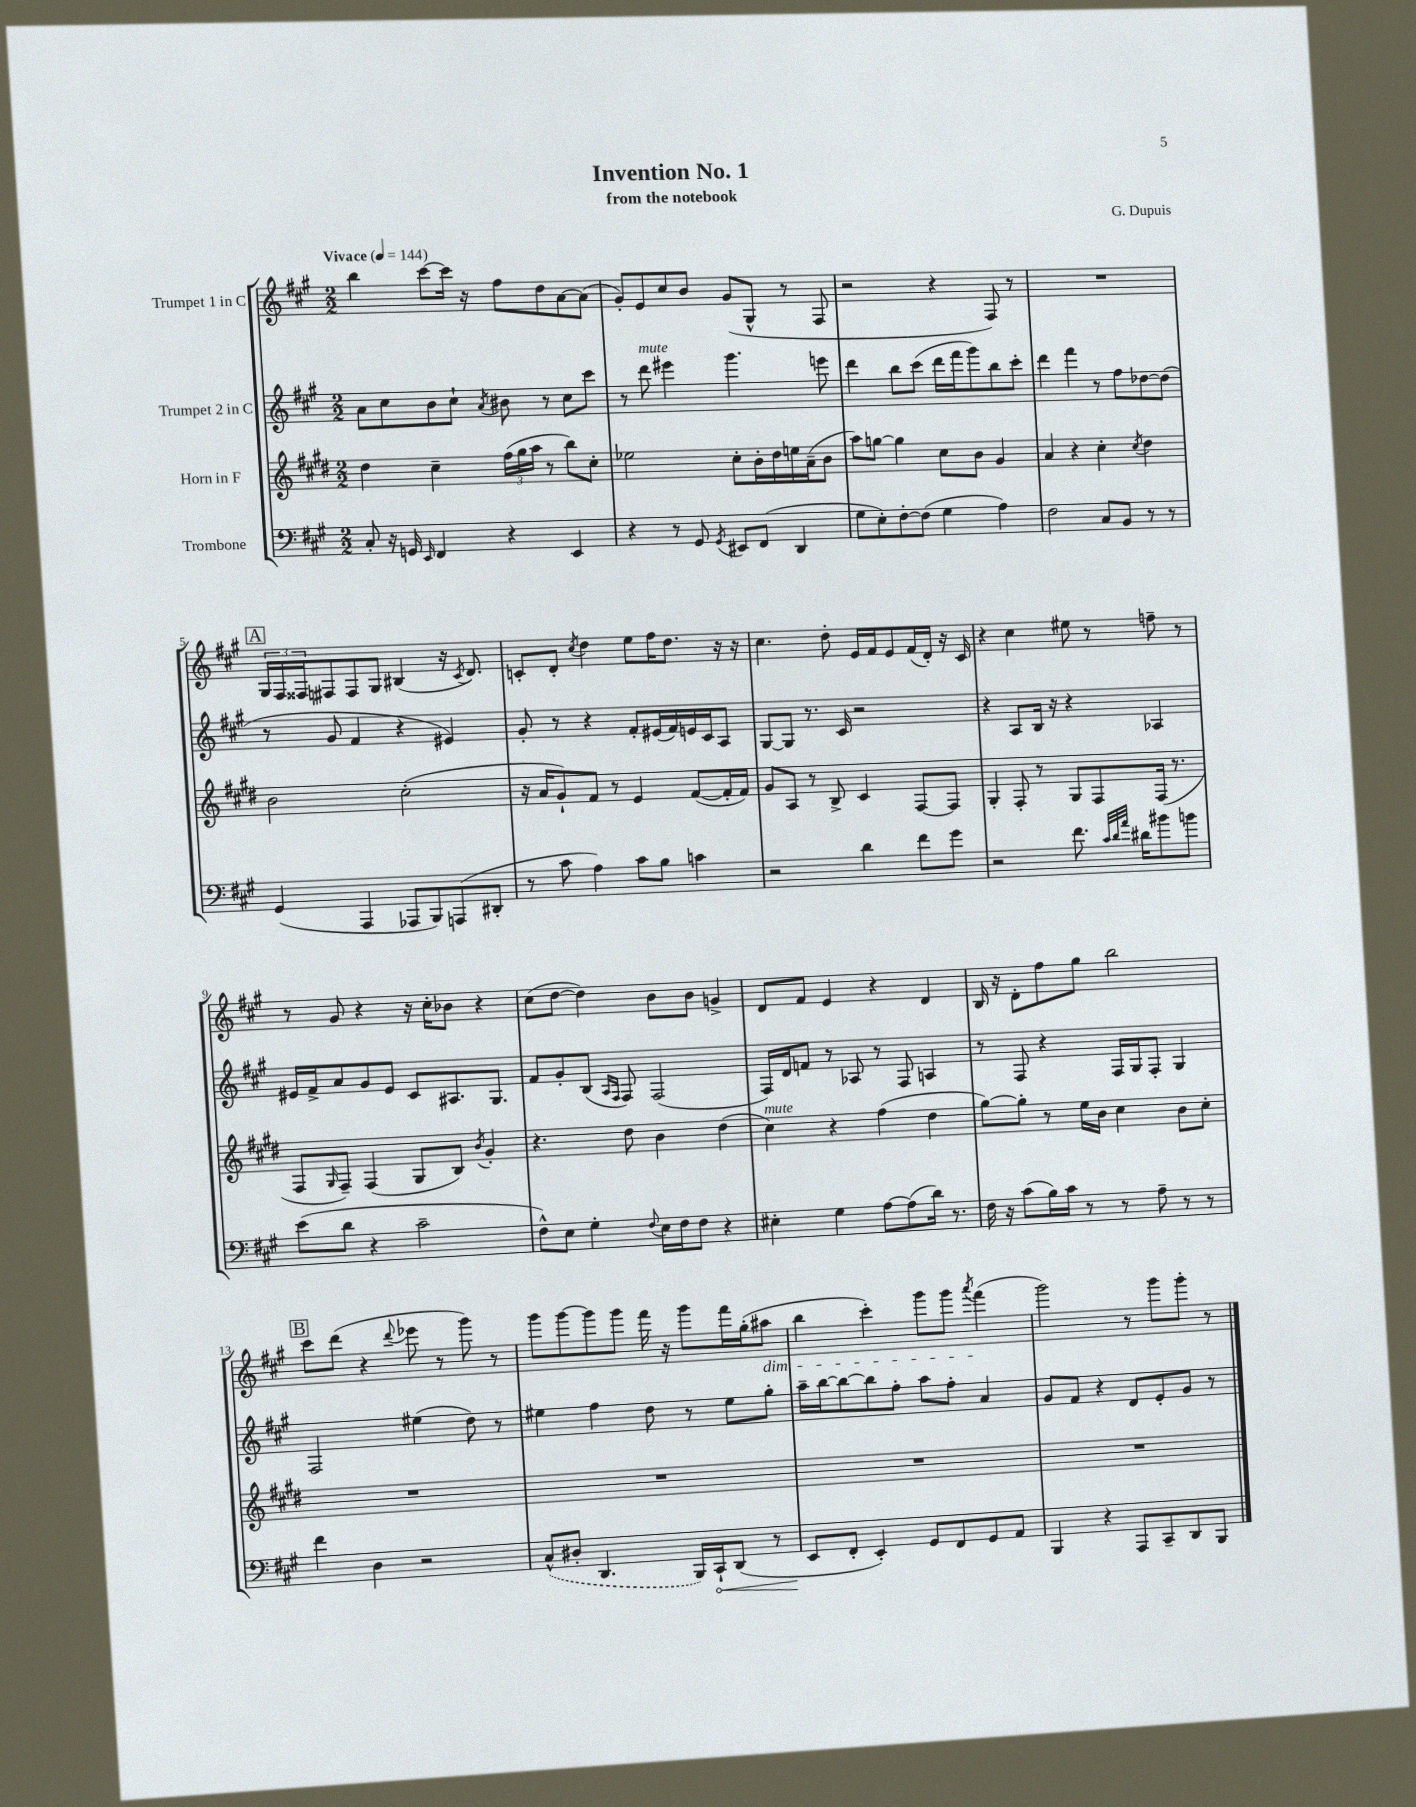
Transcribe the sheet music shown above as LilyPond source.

\header { title = "Invention No. 1" composer = "G. Dupuis" subtitle = "from the notebook" }
<<
\new StaffGroup <<
\new Staff = "s0" \with { instrumentName = "Trumpet 1 in C" } {
    \clef treble \key a \major \numericTimeSignature \time 2/2 \tempo "Vivace" 4 = 144
    b''4 cis'''8~ cis'''16 r16 fis''8 d''8 a'8~ a'8( |
    gis'8-.) e'8 cis''8 b'8 gis'8( gis8-^ r8 fis8 |
    r2 r4 fis8) r8 |
    R1 |
    \mark \markup { \box "A" } \tuplet 3/2 { gis16 fis16 fisis16 } fis8 fis8 gis8 bis4( r16 \acciaccatura { cis'8 } d'8.) |
    c'8-. d'8-. \acciaccatura { cis''8 } d''4 e''8 fis''16 d''8. r16 r16 |
    cis''4. d''8-. e'16 fis'16 e'8 fis'16( d'16-.) r16 cis'16 |
    r4 cis''4 eis''8 r8 f''8-- r8 |
    r8 gis'8 r4 r16 cis''16-. bes'8 r4 |
    cis''8( d''8~ d''4) b'8 b'8 g'4-> |
    d'8 fis'8 e'4 r4 d'4 |
    b16 r16 d'8-. fis''8 gis''8 b''2 |
    \mark \markup { \box "B" } cis'''8 d'''8( r4 \appoggiatura { d'''8 } ees'''8 r8 gis'''8) r8 |
    gis'''8 gis'''8~ gis'''8 gis'''8 fis'''16 r16 gis'''8 fis'''16 gis''16-.( ais''8\dim |
    b''4 cis'''4-.) gis'''8 gis'''8 \acciaccatura { a'''8 } fis'''4\!( |
    gis'''2) r8 gis'''8 gis'''8-. r8 \bar "|." |
}
\new Staff = "s1" \with { instrumentName = "Trumpet 2 in C" } {
    \clef treble \key a \major \numericTimeSignature \time 2/2
    a'8 cis''8 b'8 cis''8-! \acciaccatura { a'8 } bis'8 r8 cis''8 cis'''8 |
    r8 d'''8^\markup { \italic "mute" } eis'''4 gis'''4. e'''8 |
    d'''4 b''8 cis'''8( d'''16 fis'''16 gis'''8) b''8 cis'''8-. |
    d'''4 fis'''4 r8 fis''8 des''8~ des''8( |
    \mark \markup { \box "A" } r8 gis'8 fis'4 r4 eis'4) |
    gis'8-. r8 r4 fis'8-. eis'16( fis'16) e'16 cis'16 a8 |
    gis8~ gis8 r8. cis'16 r2 |
    r4 a8 b16 r16 r4 aes4 |
    eis'16 fis'16-> a'8 gis'8 eis'8 cis'8 ais8. gis8. |
    fis'8 gis'8-. b8( \grace { a16 fis16 } fis8) fis2( |
    fis16) d'16 f'8 r8 aes8 r8 fis8 a4 |
    r8 fis8 r4 fis16 gis16 fis8-. gis4 |
    \mark \markup { \box "B" } fis2 eis''4( d''8) r8 |
    eis''4 fis''4 d''8 r8 eis''8 gis''8-. |
    a''16-- b''16~ b''8~ b''8 fis''8-. a''8 fis''8-. a'4 |
    gis'8 fis'8 r4 d'8 e'8-. gis'8 r8 \bar "|." |
}
\new Staff = "s2" \with { instrumentName = "Horn in F" } {
    \clef treble \key e \major \numericTimeSignature \time 2/2
    dis''4 cis''4-- \tuplet 3/2 { fis''16( gis''16 a''16 } r8 b''8) cis''8-. |
    ees''2 cis''8-. b'16-. dis''16 e''16 a'16--( b'8 |
    a''8) g''8~ g''4 cis''8 b'8 gis'4 |
    a'4 r4 cis''4-. \acciaccatura { cis''8 } dis''4 |
    \mark \markup { \box "A" } b'2 cis''2-.( |
    r16 a'16 gis'8-!) fis'8 r8 e'4 fis'8~( fis'16-. fis'16) |
    gis'8 a8 r8 b8-> cis'4 fis8~ fis8 |
    gis4-. fis8-. r8 gis8 fis8 fis16( r8. |
    fis8 \grace { gis16 } fis8--) fis4( gis8 b8) \acciaccatura { b'8 } gis'4-. |
    r4. dis''8 b'4 dis''4( |
    cis''4^\markup { \italic "mute" }) r4 fis''4( dis''4 |
    gis''8~) gis''8-. r8 e''16 b'16 cis''4 b'8 cis''8-. |
    \mark \markup { \box "B" } R1 |
    R1 |
    R1 |
    R1 \bar "|." |
}
\new Staff = "s3" \with { instrumentName = "Trombone" } {
    \clef bass \key a \major \numericTimeSignature \time 2/2
    cis8-. r16 g,16 \grace { e,16 } fis,4 r4 e,4 |
    r4 r8 gis,8 \acciaccatura { gis,8 } eis,8 fis,8( d,4 |
    gis8 e8-.) fis8~-. fis8( gis4 a4) |
    fis2 cis8 b,8 r8 r8 |
    \mark \markup { \box "A" } gis,4( a,,4 aes,,8 b,,8) a,,8( dis,8-. |
    r8 cis'8 a4) cis'8 b8 c'4 |
    r2 d'4 fis'8 gis'8 |
    r2 fis'8. \grace { cis'32 d'32 a'32 } dis'16 bis'8 b'8 |
    e'8( d'8 r4 cis'2-- |
    fis8-^) e8 gis4-. \appoggiatura { fis8 } e16 fis16 fis8 r4 |
    eis4-. gis4 a8~ a8( d'16) r8. |
    fis16 r16 cis'8( b16) cis'16 r8 r8 a8-- r8 r8 |
    \mark \markup { \box "B" } fis'4 d4 r2 |
    \once \slurDashed cis8-^( dis8-. d,4. b,,16) \once \override Hairpin.circled-tip = ##t cis,16-!\< d,8( r8 |
    e,8\! fis,8-. e,4-.) gis,8 fis,8 gis,8 a,8 |
    b,,4 r4 a,,8 cis,8-- d,8 b,,8 \bar "|." |
}
>>
>>
